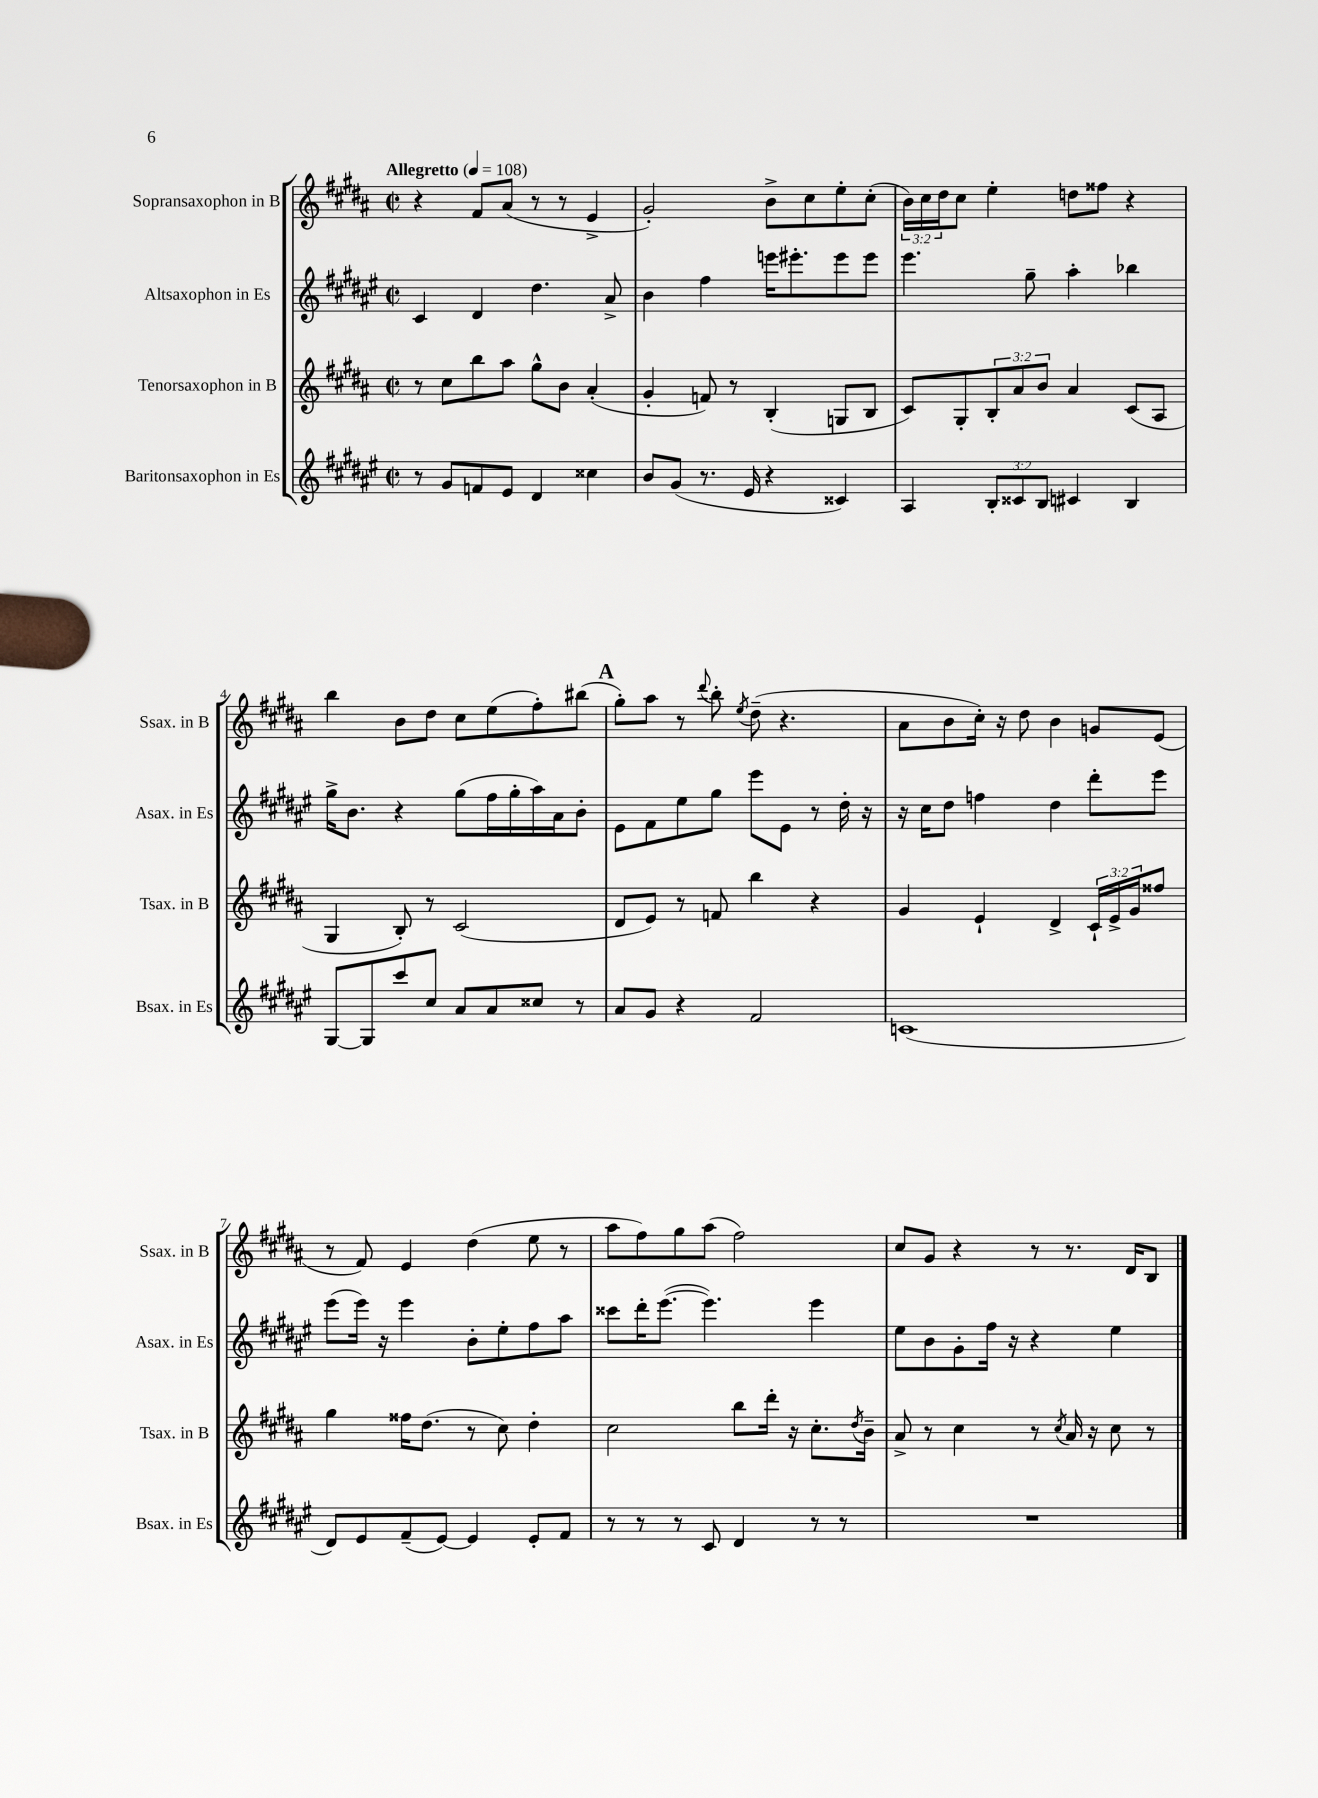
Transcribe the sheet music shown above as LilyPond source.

<<
\new StaffGroup <<
\new Staff = "s0" \with { instrumentName = "Sopransaxophon in B" shortInstrumentName = "Ssax. in B" } {
    \clef treble \key b \major \defaultTimeSignature \time 2/2 \override Staff.TupletNumber.text = #tuplet-number::calc-fraction-text \tempo "Allegretto" 4 = 108
    r4 fis'8 ais'8( r8 r8 e'4-> |
    gis'2-.) b'8-> cis''8 e''8-. cis''8-.( |
    \tuplet 3/2 { b'16) cis''16 dis''16 } cis''8 e''4-. d''8 fisis''8 r4 |
    b''4 b'8 dis''8 cis''8 e''8( fis''8-.) bis''8( |
    \mark \markup { \bold "A" } gis''8-.) ais''8 r8 \appoggiatura { dis'''8 } b''8-. \acciaccatura { e''8 } dis''8--( r4. |
    ais'8 b'8 cis''16-.) r16 dis''8 b'4 g'8 e'8( |
    r8 fis'8) e'4 dis''4( e''8 r8 |
    ais''8 fis''8) gis''8 ais''8( fis''2) |
    cis''8 gis'8 r4 r8 r8. dis'16 b8 \bar "|." |
}
\new Staff = "s1" \with { instrumentName = "Altsaxophon in Es" shortInstrumentName = "Asax. in Es" } {
    \clef treble \key fis \major \defaultTimeSignature \time 2/2
    cis'4 dis'4 dis''4. ais'8-> |
    b'4 fis''4 e'''16 eis'''8.-. eis'''8 eis'''8 |
    eis'''4. gis''8-- ais''4-. bes''4 |
    gis''16-> b'8. r4 gis''8( fis''16 gis''16-. ais''16) ais'16 b'8-. |
    \mark \markup { \bold "A" } eis'8 fis'8 eis''8 gis''8 eis'''8 eis'8 r8 dis''16-. r16 |
    r16 cis''16 dis''8 f''4 dis''4 dis'''8-. eis'''8 |
    eis'''8( eis'''16) r16 eis'''4 b'8-. eis''8-. fis''8 ais''8 |
    cisis'''8 dis'''16-. eis'''8.~( eis'''4.) eis'''4 |
    eis''8 b'8 gis'8-. fis''16 r16 r4 eis''4 \bar "|." |
}
\new Staff = "s2" \with { instrumentName = "Tenorsaxophon in B" shortInstrumentName = "Tsax. in B" } {
    \clef treble \key b \major \defaultTimeSignature \time 2/2 \override Staff.TupletNumber.text = #tuplet-number::calc-fraction-text
    r8 cis''8 b''8 ais''8 gis''8-^ b'8 ais'4-.( |
    gis'4-. f'8) r8 b4-.( g8 b8 |
    cis'8) gis8-. \tuplet 3/2 { b8-. ais'8 b'8 } ais'4 cis'8( ais8 |
    gis4 b8-.) r8 cis'2( |
    \mark \markup { \bold "A" } dis'8 e'8) r8 f'8 b''4 r4 |
    gis'4 e'4-! dis'4-> \tuplet 3/2 { cis'16-! e'16-> gis'16 } fisis''8 |
    gis''4 fisis''16 dis''8.( r8 cis''8) dis''4-. |
    cis''2 b''8 dis'''16-. r16 cis''8.-. \acciaccatura { dis''8 } b'16-- |
    ais'8-> r8 cis''4 r8 \acciaccatura { cis''8 } ais'16 r16 cis''8 r8 \bar "|." |
}
\new Staff = "s3" \with { instrumentName = "Baritonsaxophon in Es" shortInstrumentName = "Bsax. in Es" } {
    \clef treble \key fis \major \defaultTimeSignature \time 2/2 \override Staff.TupletNumber.text = #tuplet-number::calc-fraction-text
    r8 gis'8 f'8 eis'8 dis'4 cisis''4 |
    b'8 gis'8( r8. eis'16 r4 cisis'4) |
    ais4 \tuplet 3/2 { b8-. cisis'8 b8 } cis'4 b4 |
    gis8~ gis8 cis'''8 cis''8 ais'8 ais'8 cisis''8 r8 |
    \mark \markup { \bold "A" } ais'8 gis'8 r4 fis'2 |
    c'1( |
    dis'8) eis'8 fis'8--( eis'8~) eis'4 eis'8-. fis'8 |
    r8 r8 r8 cis'8 dis'4 r8 r8 |
    R1 \bar "|." |
}
>>
>>
